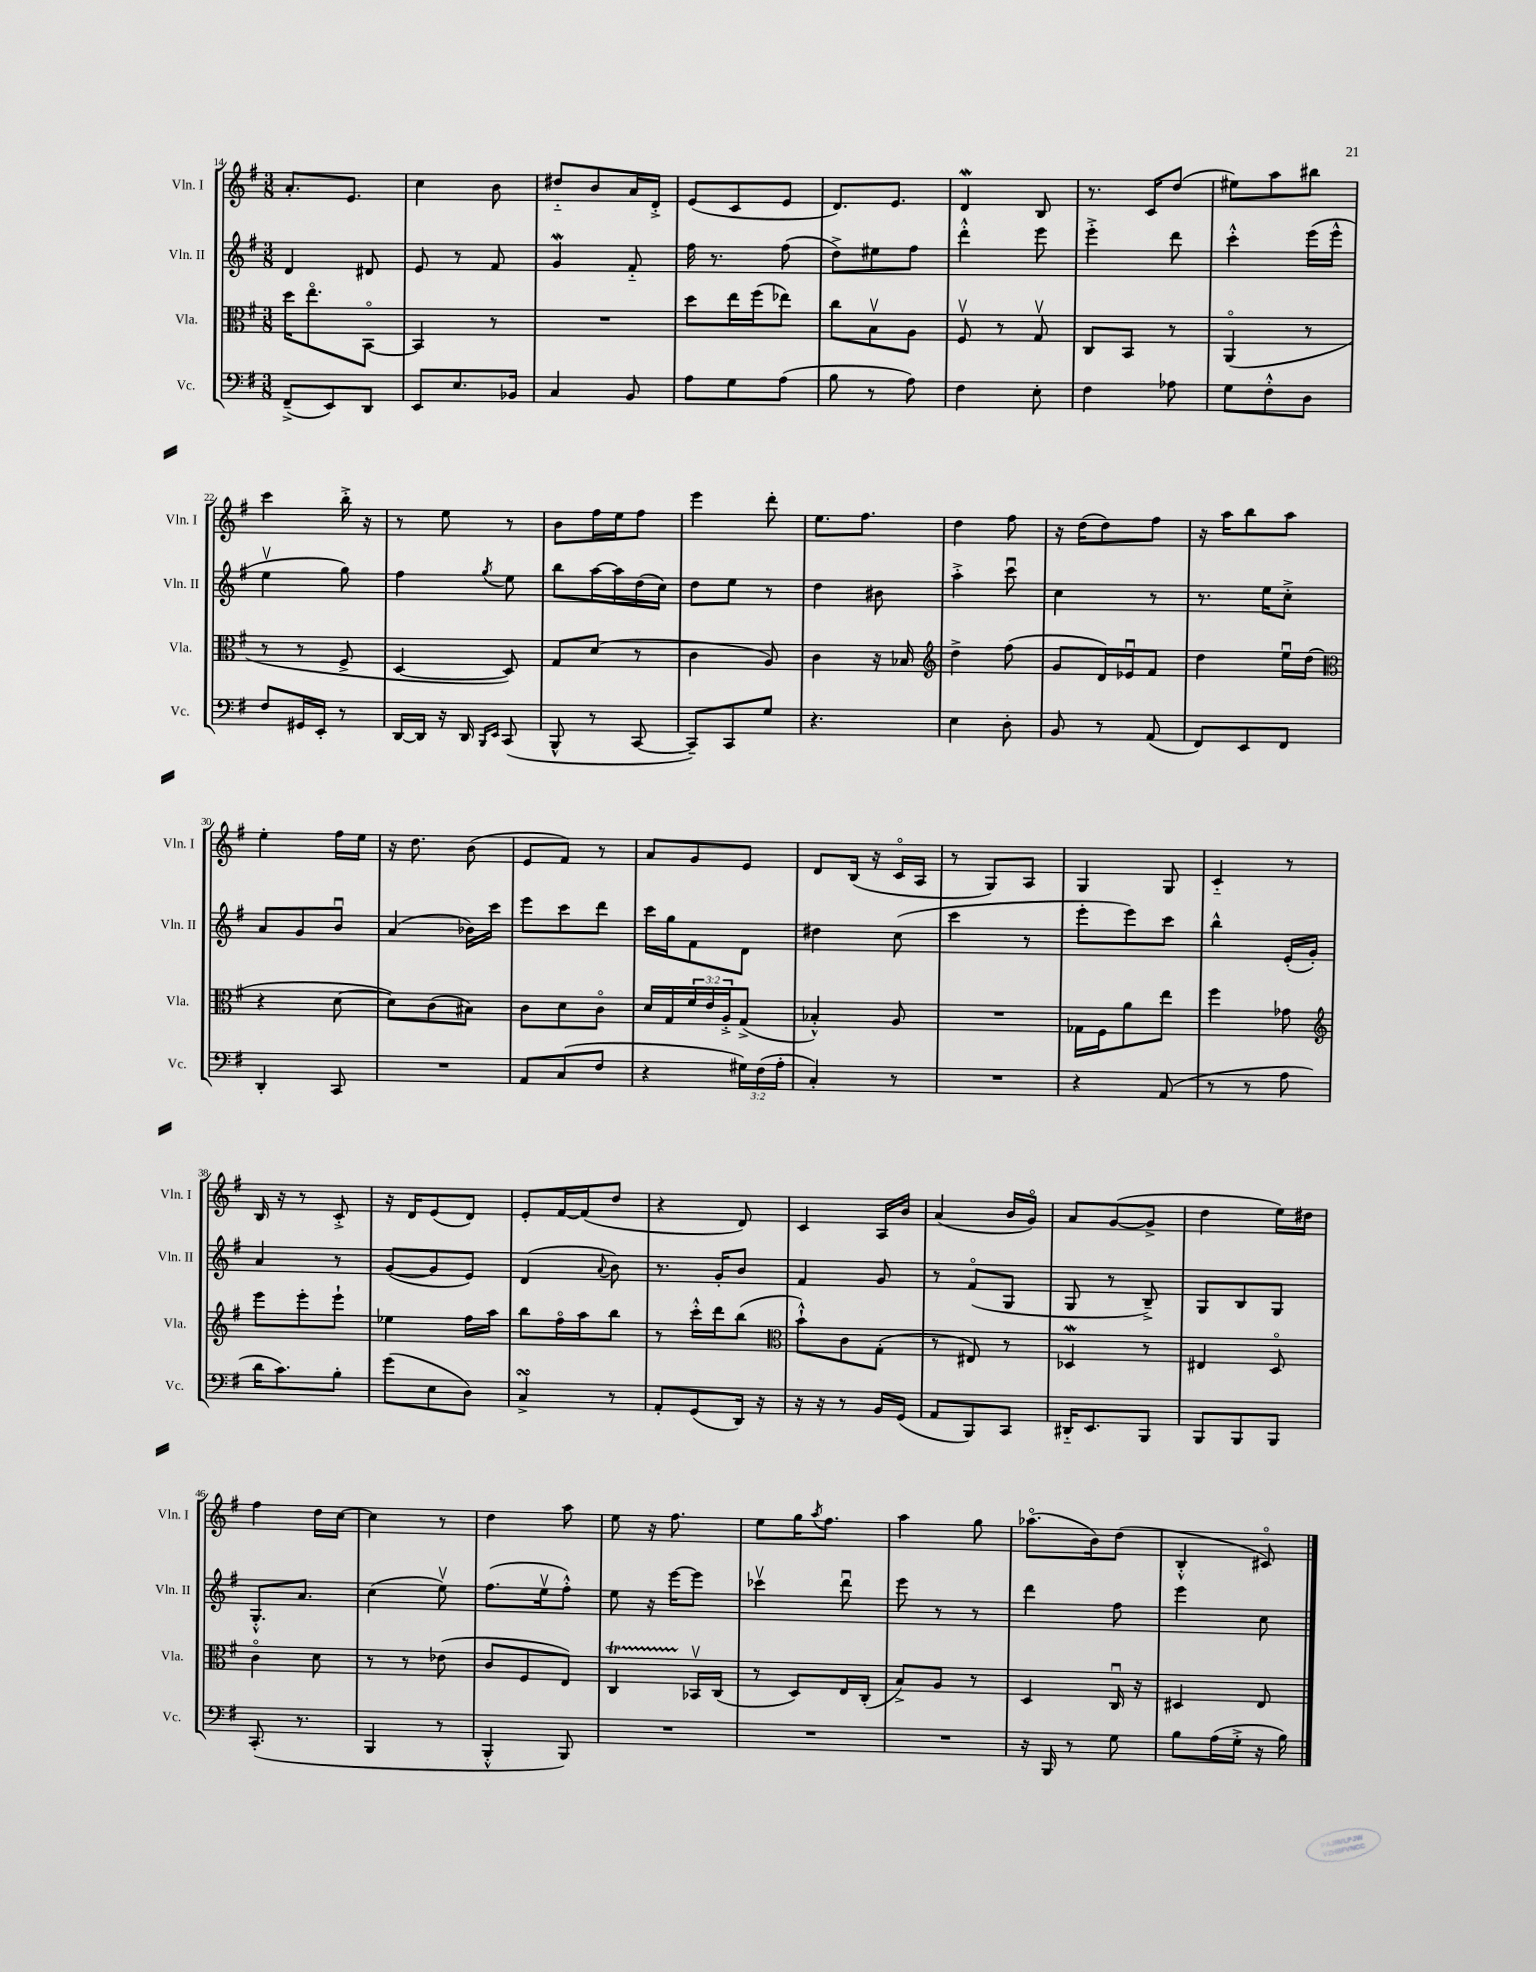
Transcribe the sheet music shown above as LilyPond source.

<<
\new StaffGroup <<
\new Staff = "s0" \with { instrumentName = "Vln. I" shortInstrumentName = "Vln. I" } {
    \clef treble \key g \major \numericTimeSignature \time 3/8
    a'8.-. e'8. |
    c''4 b'8 |
    dis''8-_ b'8 a'16 d'16-.-> |
    e'8( c'8 e'8 |
    d'8.) e'8. |
    d'4\mordent b8 |
    r8. c'16 d''8( |
    eis''8) a''8 bis''8 |
    c'''4 b''16-.-> r16 |
    r8 e''8 r8 |
    b'8 fis''16 e''16 fis''8 |
    e'''4 d'''8-. |
    e''8. fis''8. |
    d''4 fis''8 |
    r16 d''16( d''8) fis''8 |
    r16 a''16 b''8 a''8 |
    e''4-. fis''16 e''16 |
    r16 d''8. b'8( |
    e'8 fis'8) r8 |
    a'8 g'8 e'8 |
    d'8 b16( r16 c'16\flageolet a16 |
    r8 g8) a8 |
    g4 g8 |
    c'4-_ r8 |
    b16 r16 r8 c'8-.-> |
    r16 d'16 e'8( d'8) |
    e'8-. fis'16~ fis'16( d''8 |
    r4 d'8) |
    c'4 a16 b'16 |
    a'4( b'16 g'16\flageolet) |
    a'8 g'8~( g'8-> |
    d''4 e''16) dis''16 |
    fis''4 d''16 c''16~ |
    c''4 r8 |
    d''4 a''8 |
    e''8 r16 fis''8. |
    e''8 g''16 \acciaccatura { a''8 } fis''8. |
    a''4 g''8 |
    aes''8.\flageolet( b'16) d''8( |
    b4-.-^ cis'8\flageolet) \bar "|." |
}
\new Staff = "s1" \with { instrumentName = "Vln. II" shortInstrumentName = "Vln. II" } {
    \clef treble \key g \major \numericTimeSignature \time 3/8
    d'4 dis'8 |
    e'8 r8 fis'8 |
    g'4\mordent fis'8-_ |
    fis''16 r8. fis''8( |
    d''8->) eis''8 fis''8 |
    d'''4-.-^ e'''8 |
    e'''4-.-> d'''8 |
    c'''4-.-^ e'''16( e'''16-^ |
    e''4\upbow g''8) |
    fis''4 \acciaccatura { g''8 } e''8 |
    b''8 a''16~ a''16 d''16( c''16) |
    d''8 e''8 r8 |
    d''4 bis'8 |
    a''4-.-> c'''8\downbow |
    c''4 r8 |
    r8. e''16 c''8-.-> |
    a'8 g'8 b'8\downbow |
    a'4( bes'16) c'''16 |
    e'''8 c'''8 d'''8 |
    c'''16 g''16 fis'8 d'8 |
    dis''4 c''8( |
    c'''4 r8 |
    e'''8-. e'''8) c'''8 |
    b''4-^ e'16-.( g'16-.) |
    a'4 r8 |
    g'8~( g'8 e'8) |
    d'4( \appoggiatura { a'8 } b'8) |
    r8. g'16-. b'8 |
    fis'4 g'8 |
    r8 fis'8\flageolet( g8 |
    g8 r8 b8--->) |
    g8 b8 g8 |
    g8.-.-^ a'8. |
    c''4( e''8\upbow) |
    fis''8.( e''16\upbow fis''8-.-^) |
    e''8 r16 e'''16~ e'''8 |
    ces'''4\upbow d'''8\downbow |
    e'''8 r8 r8 |
    d'''4 fis''8 |
    e'''4 c''8 \bar "|." |
}
\new Staff = "s2" \with { instrumentName = "Vla." shortInstrumentName = "Vla." } {
    \clef alto \key g \major \numericTimeSignature \time 3/8 \override Staff.TupletNumber.text = #tuplet-number::calc-fraction-text
    d''16 e''8.\flageolet b,8~\flageolet |
    b,4 r8 |
    R4. |
    d''8 e''16 fis''16( ees''8) |
    c''8 b8\upbow a8 |
    fis8\upbow r8 g8\upbow |
    c8 b,8 r8 |
    a,4\flageolet( r8 |
    r8 r8 fis8-> |
    d4~ d8) |
    g8 d'8( r8 |
    c'4 a8) |
    c'4 r16 bes16 |
    \clef treble d''4-> fis''8( |
    g'8 d'16) ees'16\downbow fis'8 |
    d''4 e''16\downbow d''16( |
    \clef alto r4 d'8~ |
    d'8) c'8( bis8) |
    c'8 d'8 c'8\flageolet |
    d'16 g16 \tuplet 3/2 { fis'16 e'16 a16-.-> } g8->( |
    bes4-.-^) a8 |
    R4. |
    ges16 fis16 a'8 e''8 |
    fis''4 ges'8 |
    \clef treble e'''8 e'''8-. e'''8-! |
    ees''4 fis''16 a''16 |
    b''8 fis''16\flageolet a''16 b''8 |
    r8 c'''16-.-^ d'''16 b''8( |
    \clef alto b'8-!-^) c'8 g8-.( |
    r8 eis8) r8 |
    des4\mordent r8 |
    eis4 d8\flageolet |
    c'4\flageolet d'8 |
    r8 r8 ees'8( |
    c'8 fis8 e8) |
    c4\startTrillSpan bes,16\upbow\stopTrillSpan c16( |
    r8 d8) e16 c16-.( |
    b8->) a8 r8 |
    d4 c16\downbow r16 |
    dis4 e8 \bar "|." |
}
\new Staff = "s3" \with { instrumentName = "Vc." shortInstrumentName = "Vc." } {
    \clef bass \key g \major \numericTimeSignature \time 3/8 \override Staff.TupletNumber.text = #tuplet-number::calc-fraction-text
    fis,8--->( e,8) d,8 |
    e,8 e8. bes,16 |
    c4 b,8 |
    a8 g8 a8( |
    b8 r8 a8) |
    fis4 e8-. |
    fis4 aes8 |
    g8 fis8-.-^ d8 |
    fis8 gis,16 e,16-. r8 |
    d,16~ d,16 r16 d,16 \grace { b,,16 e,16 } c,8( |
    b,,8-^ r8 c,8~ |
    c,8--) c,8 g8 |
    r4. |
    e4 d8-. |
    b,8 r8 a,8( |
    fis,8) e,8 fis,8 |
    d,4-. c,8 |
    R4. |
    a,8 c8( fis8 |
    r4 \tuplet 3/2 { gis16) fis16( a16-. } |
    c4-.) r8 |
    R4. |
    r4 a,8( |
    r8 r8 a8 |
    d'16 c'8.) b8-. |
    g'8( e8 d8) |
    c4->\turn r8 |
    a,8-. g,8( d,16) r16 |
    r16 r16 r8 b,16 g,16( |
    a,8 b,,8) c,8 |
    dis,16-_ e,8. b,,8 |
    b,,8 b,,8 b,,8 |
    c,8.-.( r8. |
    b,,4 r8 |
    b,,4-.-^ b,,8) |
    R4. |
    R4. |
    R4. |
    r16 b,,16 r8 g8 |
    b8 a16( g16-.-> r16 b16) \bar "|." |
}
>>
>>
\layout { \context { \Score currentBarNumber = #14 } }
